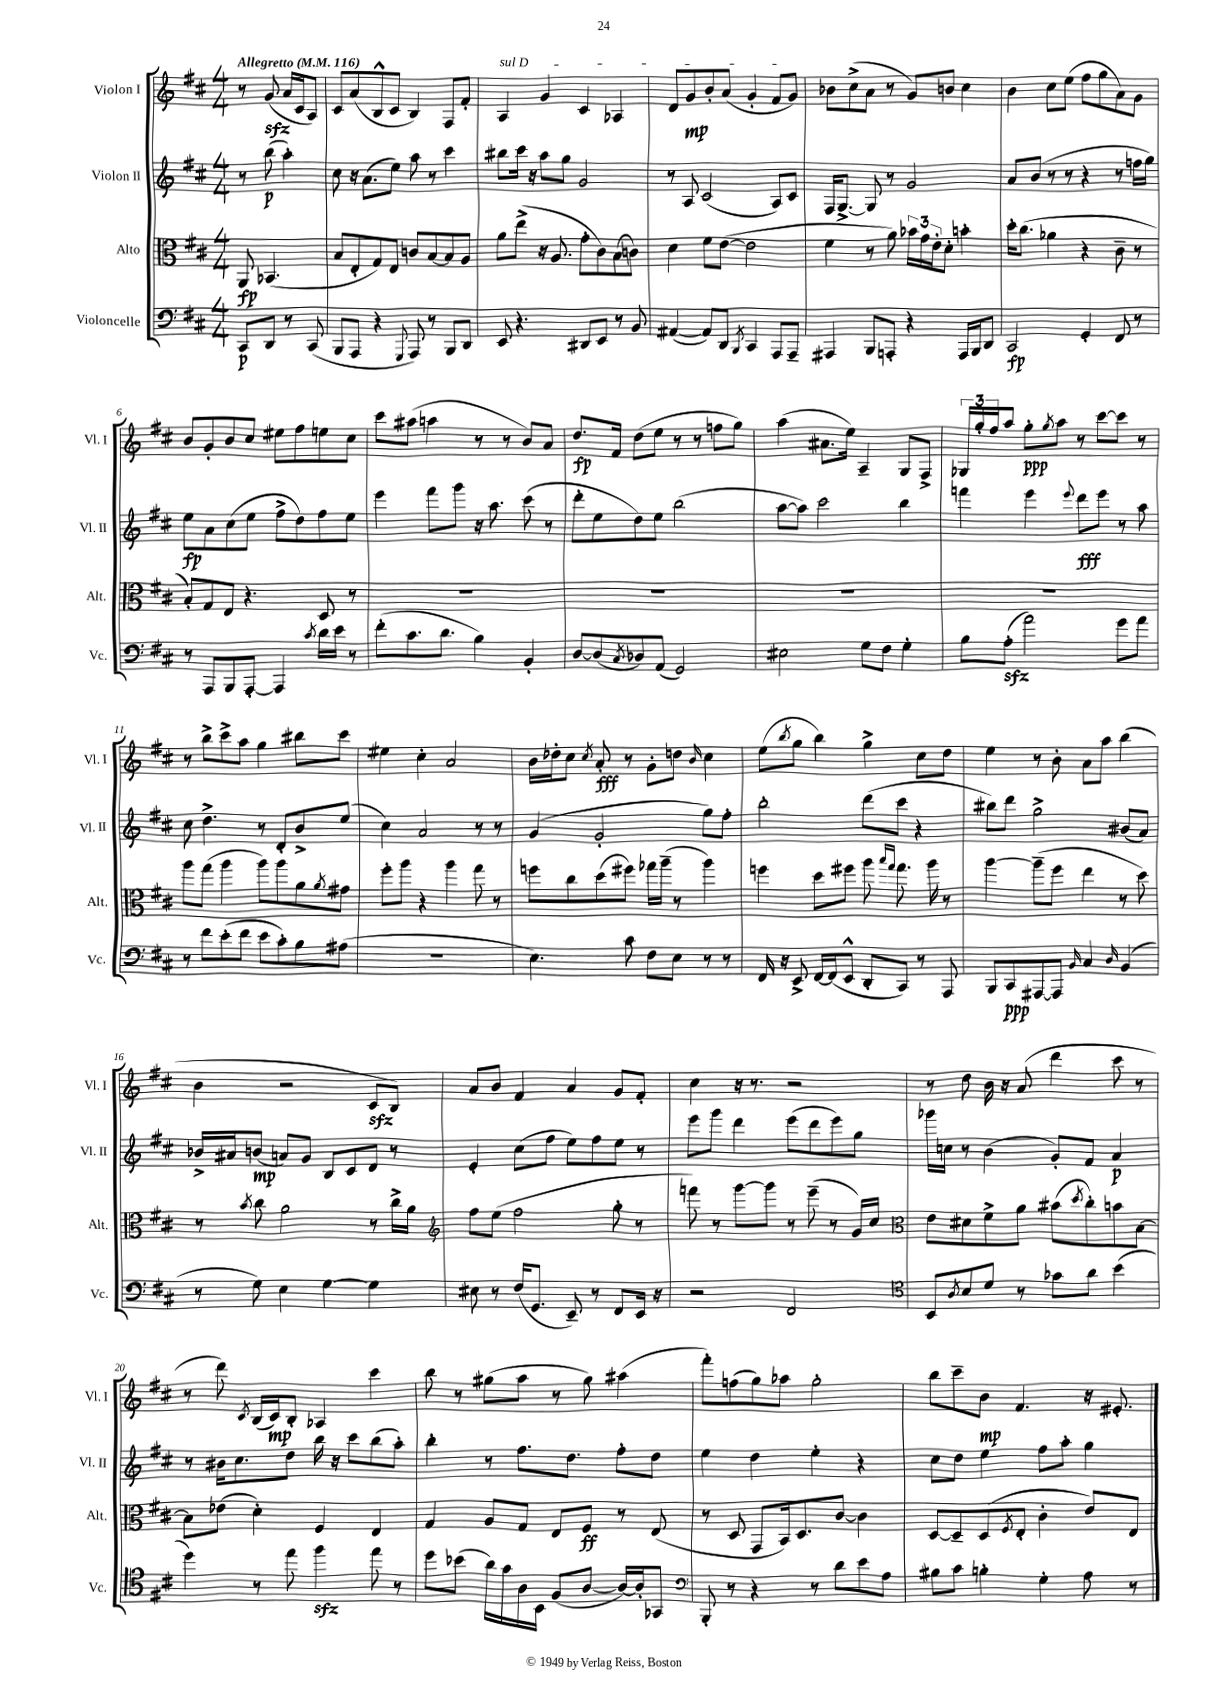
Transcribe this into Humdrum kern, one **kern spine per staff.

**kern	**kern	**kern	**kern
*staff4	*staff3	*staff2	*staff1
*clefF4	*clefC3	*clefG2	*clefG2
*k[f#c#]	*k[f#c#]	*k[f#c#]	*k[f#c#]
*M4/4	*M4/4	*M4/4	*M4/4
*MM116	*MM116	*MM116	*MM116
8CC#	8AA	8r	8r
8DD	(4.BB-	(8bb	(8g
8r	.	4aa')	16a
.	.	.	16c#
(8CC#	.	.	8A)
=	=	=	=
8BBB	8B	8cc#	8c#
8AAA	8E'	16r	(8a
.	.	(8.a	.
4r	8G)	.	8B^^
.	8E	8ee)	8c#
8qqGGG	.	.	.
8AAA)	8c	8aa	4B)
8r	[8B	8r	.
8BBB	8B]	4ccc#	8F#
8DD	8A	.	8f#'
=	=	=	=
8EE	8a	8bb#	4A
4.r	(8ee^	16ccc#	.
.	.	16r	.
.	16r	8aa	4g
.	8.A	.	.
.	.	8gg	.
8DD#	8g'	2g	4c#
8EE	8c#)	.	.
8r	(8B	.	4A-
8BB	8c)	.	.
=	=	=	=
([4AA#	4d	8r	8d
.	.	8A	8g
8AA#])	8f#	(2c#	8b'
8DD	([8e	.	(8a
8qBBB	.	.	.
4CC#	2e]	.	4g'
8AAA	.	8A)	8f#
8AAA~	.	8c#	8g)
=	=	=	=
4AAA#	4f#	16F#	8b-
.	.	[8.G^	.
.	.	.	(8cc#^
8BBB	8r	8G]	8a
8AAA'	8a)	8r	8r
4r	24b-	2g	8g)
.	24g	.	.
.	24e'	.	.
.	8d'	.	8b
16AAA	4b'	.	4cc#
16BBB	.	.	.
8DD	.	.	.
=	=	=	=
2CC#	16dd'	8a	4b
.	(8.cc#	.	.
.	.	(8b	.
.	4a-	8r	8cc#
.	.	8r	(8ee
4GG'	4r	4r	8ff#
.	.	.	8gg
8FF#	8c#~	8r	8a)
8r	8r	16ff	8g
.	.	16gg)	.
=	=	=	=
8r	8B')	8ee	8b
8AAA	8G	8a	8g'
8BBB	8E	(8cc#	8b
[8AAA'	4.r	8ee	8cc#
4AAA]	.	8ff#^	8ee#
.	.	8dd)	8ff#
8qc#	.	.	.
16d	8D	8ff#	8ee
16e	.	.	.
8r	8r	8ee	8cc#
=	=	=	=
(8f#'	1r	4eee	8ccc#
8.c#	.	.	(8aa#
.	.	8fff#	4aa
8.d	.	.	.
.	.	8ggg	.
4B)	.	16r	8r
.	.	8.aa	.
.	.	.	8r
4BB'	.	(8ccc#	8b)
.	.	8r	8a
=	=	=	=
[8D	1r	8ddd'	8.dd
(8D]	.	8ee	.
.	.	.	16f#
8qC#	.	.	.
8D-)	.	8dd)	(8dd
(8AA	.	8ee	8ee
2GG)	.	(2bb	8r
.	.	.	8r
.	.	.	8ff
.	.	.	8gg)
=	=	=	=
2E#	1r	[8aa	(4aa
.	.	8aa])	.
.	.	2ccc#	8.a#
.	.	.	16ee)
8G	.	.	4A~
8F#	.	.	.
4G'	.	4bb	8G
.	.	.	8F#^
=	=	=	=
8B	1r	4fff	24G-
.	.	.	24gg'
.	.	.	24ff#
(8A'	.	.	8aa
2a)	.	4eee	8gg'
.	.	.	8qgg
.	.	.	8aa
.	.	8qqeee	.
.	.	8ddd	8r
.	.	8eee	[8ccc#
8g	.	8r	8ccc#]
8a	.	8aa	8r
=	=	=	=
8r	8aa	8cc#	8r
8f#	(8gg	4.dd^	8bb^
(8e'	4aa	.	8ccc#^
8f#	.	.	8aa
8e	8aa)	8r	4gg
8c#')	8aa	8d'	.
8B	8a	8b^	8bb#
.	8qa	.	.
(8A#	8g#	(8ee	8ccc#
=	=	=	=
1r	8ff#'	4cc#)	4ee#
.	8aa	.	.
.	4r	2a	4cc#'
.	4aa	.	2a
.	8gg	8r	.
.	8r	8r	.
=	=	=	=
4.E)	8ff	(4g	16b
.	.	.	16dd-'
.	8cc#	.	8cc#
.	.	.	8qcc#
.	(8dd	2g'	8a'
8c#	8ff#)	.	8r
8F#	16gg-	.	8g'
.	(16aa~	.	.
8E	8r	.	8dd
.	.	.	16qqb
8r	4aa)	8gg)	4cc#
8r	.	8ff#'	.
=	=	=	=
16FF#	4ff	2bb'	(8ee
16r	.	.	.
.	.	.	8qbb
8EE^	.	.	8gg
[16FF#	8dd	.	4bb)
(16FF#]	.	.	.
8EE^^	8ff#	.	.
8DD'	8aa	(8ddd	4gg^
.	16qqbb	.	.
.	16qqgg	.	.
8CC#)	8.gg	8ccc#	.
8r	.	4r	8cc#
.	16aa	.	.
8AAA	8r	.	8dd
=	=	=	=
8BBB	[4aa	8bb#)	4ee
8CC#	.	8ddd	.
[8AAA#	(8aa~]	2gg^	8r
8AAA#]	8ff#	.	8b'
16qqBB	.	.	.
4C#	4ee	.	8a
.	.	.	8aa
16qqD	.	.	.
(4BB	8r	(8b#	(4bb
.	8dd)	8a)	.
=	=	=	=
8r	8r	16b-^	4b
.	.	16a#	.
.	8qb	.	.
8G)	8cc#	(8b	.
4E	2a	8a)	2r
.	.	8g	.
[4G	.	8B	.
.	.	8c#	.
4G]	8r	8d	8c#
.	16cc#^	8r	8B)
.	16a	.	.
=	=	=	=
*	*clefG2	*	*
8E#	8ff#	4e'	8a
8r	(8ee	.	8b
(16F#	2ff#	(8cc#	4f#
8.GG	.	.	.
.	.	8ff#	.
8EE~)	.	8ee)	4a
8r	.	8ff#	.
8FF#	8gg'	8ee	8g
16EE	8r	8r	8f#'
16r	.	.	.
=	=	=	=
2r	8fff)	8eee	4cc#
.	8r	8ggg	.
.	[8ggg	4ddd	16r
.	.	.	8.r
.	8ggg]	.	.
2FF#	8r	(8eee	2r
.	(8eee~	8ddd	.
.	8r	8eee)	.
.	16g)	8gg	.
.	16cc#	.	.
=	=	=	=
*clefC4	*clefC3	*	*
8BB	8e	16ggg-	8r
.	.	16cc	.
8qA	.	.	.
8B	8d#	8r	8dd
8d	8f#^	(4b	16b
.	.	.	16r
8r	8a	.	(8a
8g-	(8b#	8g')	4ddd
.	8qdd	.	.
8a	8cc#')	8f#	.
(4b	8b	4a	8ccc#
.	[8B	.	8r
=	=	=	=
4dd)	8B]	8r	8r
.	(8e-	16b#	8ddd)
.	.	8.cc#	.
.	.	.	8qc#
8r	4d')	.	(16B
.	.	.	16c#)
8ee	.	8dd	8B'
4ff#	4F#	16bb	4A-
.	.	16r	.
.	.	8ccc#	.
8ee	4E	(8bb	4ccc#
8r	.	8aa')	.
=	=	=	=
8dd	4G	4bb'	8bb
(8b-	.	.	8r
16a)	8A	8r	(8gg#
16g	.	.	.
16A	8G	8.ff#	8aa
16BB	.	.	.
(8F#	8E	.	8r
.	.	8.dd	.
[8A	8F#	.	8gg#)
16A_)	8r	8ff#'	(4aa#
16A']	.	.	.
8GG-	(8E	8dd	.
=	=	=	=
*clefF4	*	*	*
8BBB'	8r	4ee	8fff#')
8r	8D	.	(8ff
4r	8GG	4dd	8gg)
.	16BB)	.	8aa-
.	8.D	.	.
8r	.	4ee'	2gg'
8d	[8c#	.	.
8e	4c#]	4r	.
8A	.	.	.
=	=	=	=
8B#	[8D	8cc#	8bb
8c#	8D~]	8dd	8ccc#~
4B'	(8D	4ee	8b
.	8qF#	.	.
.	8E'	.	4.f#
4G'	4c#'	8ff#	.
.	.	8aa'	.
8A	8e)	4gg	16r
.	.	.	8.e#'
8r	8E	.	.
==	==	==	==
*-	*-	*-	*-
